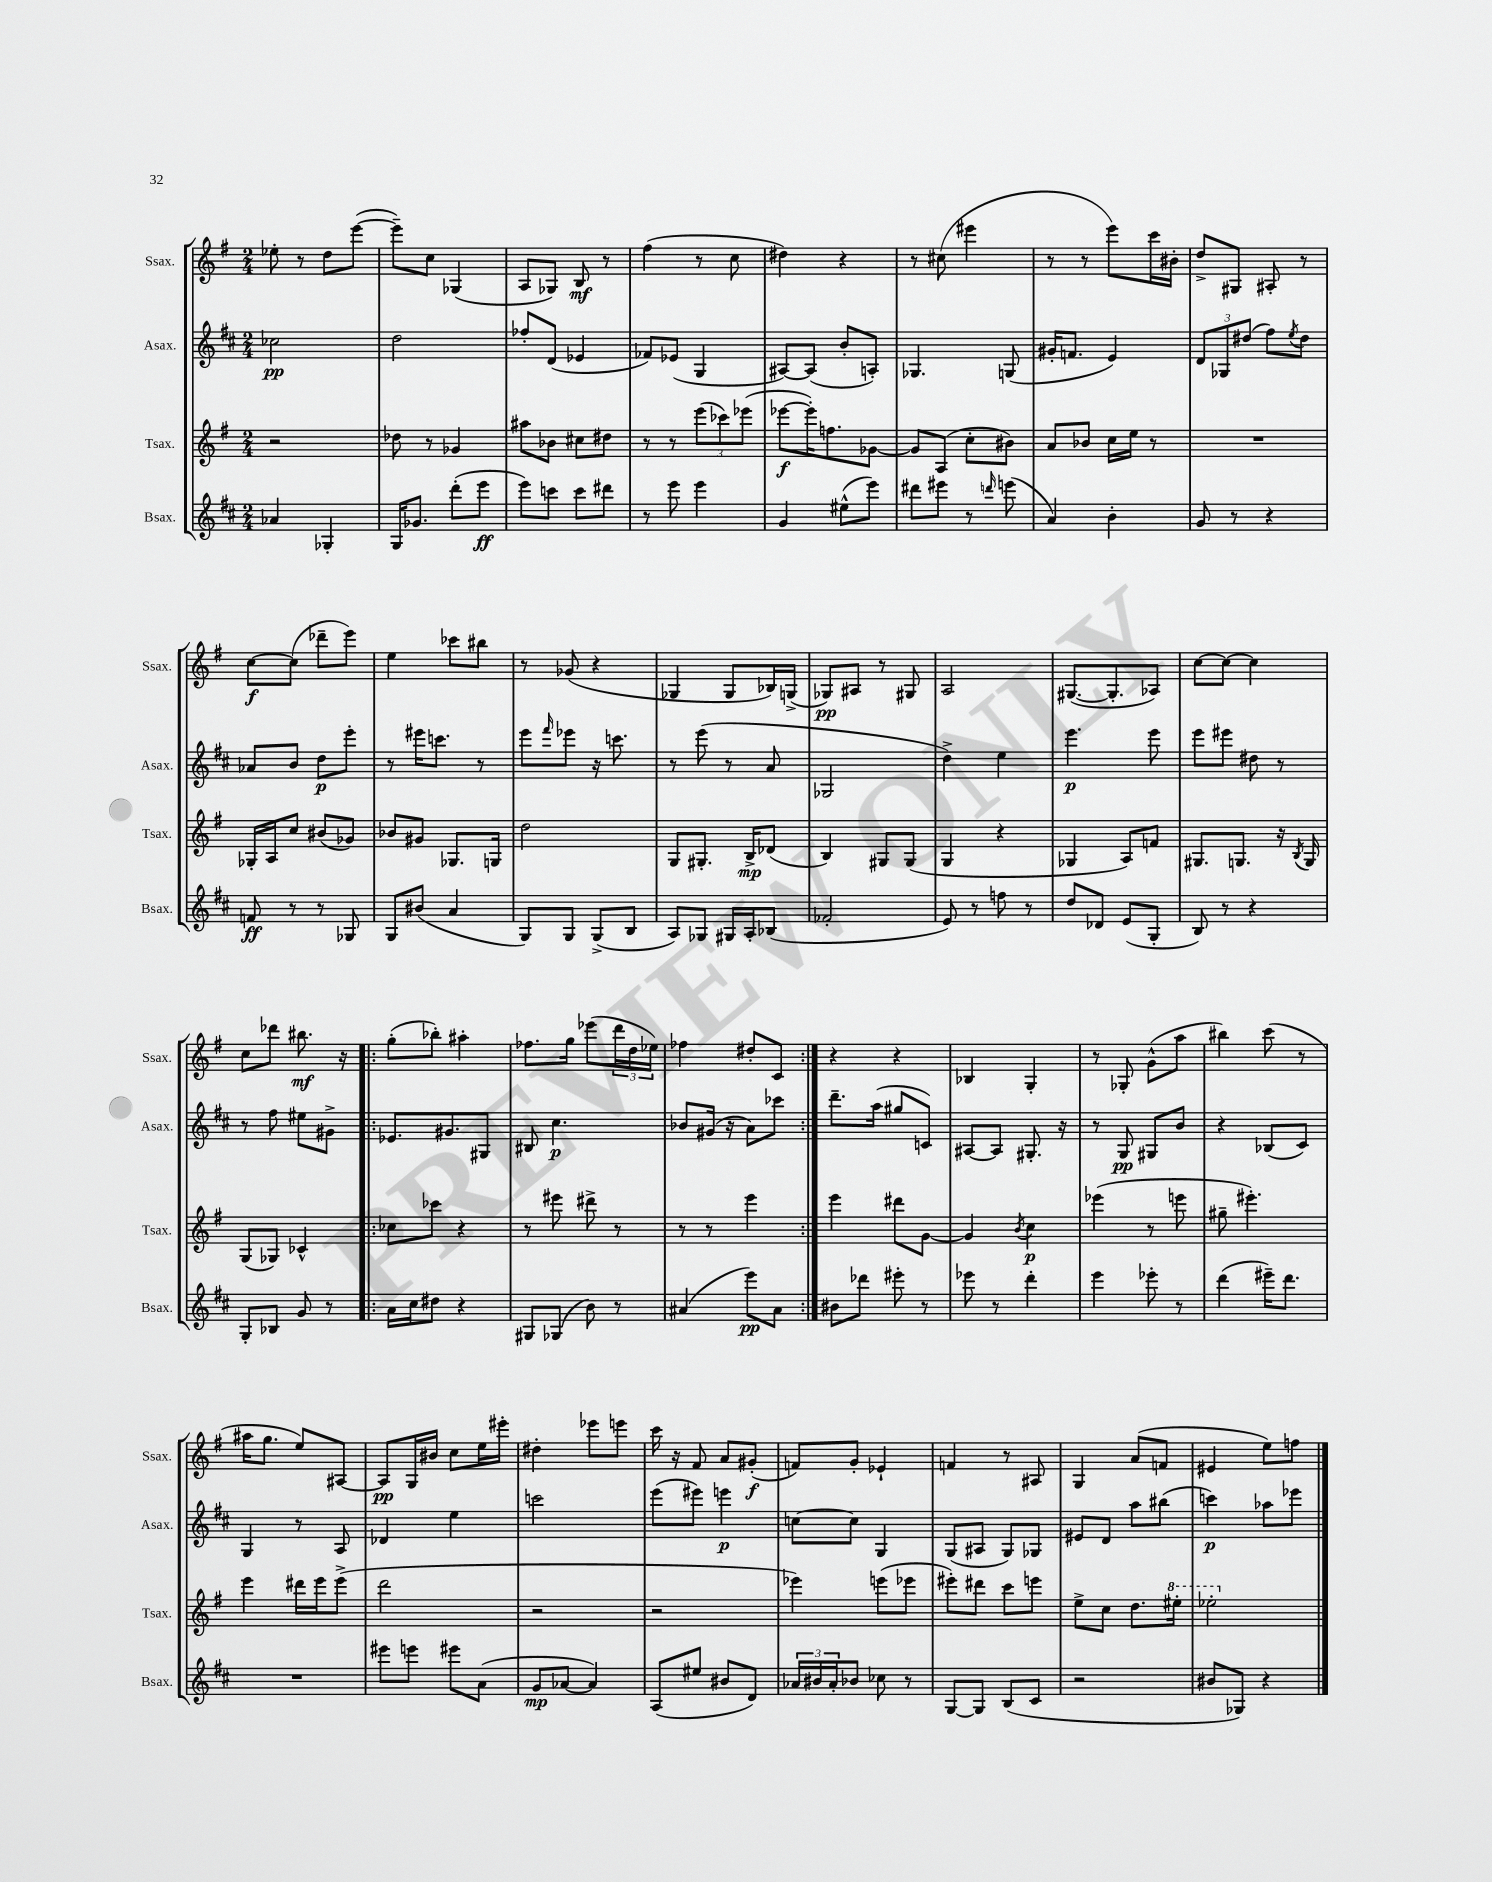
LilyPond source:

<<
\new StaffGroup <<
\new Staff = "s0" \with { instrumentName = "Ssax." shortInstrumentName = "Ssax." } {
    \clef treble \key g \major \numericTimeSignature \time 2/4
    ees''8-. r8 d''8 e'''8~( |
    e'''8--) c''8 ges4( |
    a8 ges8) b8\mf r8 |
    fis''4( r8 c''8 |
    dis''4) r4 |
    r8 cis''8( eis'''4 |
    r8 r8 e'''8) c'''16 bis'16-. |
    d''8-> gis8 ais8-. r8 |
    c''8~\f c''8( des'''8-- e'''8) |
    e''4 ces'''8 bis''8 |
    r8 ges'8( r4 |
    ges4 ges8 bes16) g16->( |
    ges8\pp) ais8 r8 gis8 |
    a2 |
    gis8.~( gis8.-. aes8) |
    c''8~ c''8~ c''4 |
    c''8 des'''8 bis''8.\mf r16 |
    \repeat volta 2 { g''8-.( bes''8-.) ais''4-. |
    fes''8. g''16 ees'''8( \tuplet 3/2 { d'''16 d''16 ees''16) } |
    fes''4 dis''8-. c'8 | }
    r4 r4 |
    bes4 g4-. |
    r8 ges8-. g'8-^( a''8 |
    bis''4) c'''8( r8 |
    ais''16 g''8. e''8) ais8~ |
    ais8\pp g16 bis'16 c''8 e''16 eis'''16-. |
    dis''4-. ees'''8 e'''8 |
    c'''16 r16 fis'8 a'8 gis'8-.\f( |
    f'8) g'8-. ees'4-! |
    f'4 r8 ais8 |
    g4 a'8( f'8 |
    eis'4 e''8) f''8 \bar "|." |
}
\new Staff = "s1" \with { instrumentName = "Asax." shortInstrumentName = "Asax." } {
    \clef treble \key d \major \numericTimeSignature \time 2/4
    ces''2\pp |
    d''2 |
    fes''8-. d'8( ees'4 |
    fes'8) ees'8( g4 |
    ais8~) ais8( b'8-. a8-.) |
    ges4. g8( |
    gis'16-. f'8. e'4) |
    \tuplet 3/2 { d'8 ges8 dis''8( } fis''8) \acciaccatura { e''8 } dis''8 |
    aes'8 b'8 d''8\p e'''8-. |
    r8 eis'''16 c'''8. r8 |
    e'''8 \grace { fis'''16 } ees'''8 r16 c'''8. |
    r8 e'''8( r8 a'8 |
    ges2 |
    d''4->) e''4 |
    e'''4.\p e'''8 |
    e'''8 eis'''8 dis''8 r8 |
    r8 fis''8 eis''8 gis'8-> |
    \repeat volta 2 { ees'8. gis'8. gis8 |
    bis8 cis''4.\p |
    bes'8 gis'16( r16 a'8) ces'''8 | }
    d'''8.-- a''16( gis''8 c'8) |
    ais8~ ais8 gis8.-. r16 |
    r8 g8\pp gis8 b'8 |
    r4 bes8( cis'8) |
    g4 r8 a8 |
    des'4 e''4 |
    c'''2 |
    e'''8( eis'''8) e'''4\p |
    c''8~ c''8 g4 |
    g8( ais8 g8) ges8 |
    eis'8 d'8 a''8 bis''8( |
    c'''4\p) aes''8 ees'''8 \bar "|." |
}
\new Staff = "s2" \with { instrumentName = "Tsax." shortInstrumentName = "Tsax." } {
    \clef treble \key g \major \numericTimeSignature \time 2/4
    r2 |
    des''8 r8 ges'4 |
    ais''8 bes'8 cis''8 dis''8 |
    r8 r8 \tuplet 3/2 { e'''8( ces'''8) ees'''8( } |
    ees'''8~\f ees'''16-.) f''8. ges'8~ |
    ges'8 a8( c''8-. bis'8) |
    a'8 bes'8 c''16 e''16 r8 |
    R2 |
    ges16-. a16 c''8 bis'8( ges'8) |
    bes'8 gis'8 ges8. g16 |
    d''2 |
    g8 gis8.-. b16->\mp des'8( |
    b4) gis8 gis8( |
    g4 r4 |
    ges4 a8) f'8 |
    gis8. g8. r16 \acciaccatura { b8 } g16 |
    g8( ges8) ces'4-^ |
    \repeat volta 2 { ces''8 ces'''8 r4 |
    r8 eis'''8 dis'''8-> r8 |
    r8 r8 e'''4 | }
    e'''4 dis'''8 g'8~ |
    g'4 \acciaccatura { b'8 } c''4\p |
    ees'''4( r8 e'''8 |
    gis''8-- eis'''4.-.) |
    e'''4 dis'''16 e'''16 e'''8->( |
    d'''2 |
    r2 |
    r2 |
    ees'''4) e'''8( ees'''8 |
    eis'''8-.) dis'''8 c'''8 e'''8 |
    e''8-> c''8 d''8. \ottava #1 eis'''16-. |
    ees'''2-. \ottava #0 \bar "|." |
}
\new Staff = "s3" \with { instrumentName = "Bsax." shortInstrumentName = "Bsax." } {
    \clef treble \key d \major \numericTimeSignature \time 2/4
    aes'4 ges4-. |
    g16 ges'8. d'''8-.( e'''8\ff |
    e'''8) c'''8 c'''8 dis'''8 |
    r8 e'''8 e'''4 |
    g'4 eis''8-^( e'''8) |
    dis'''8 eis'''8 r8 \grace { d'''16 } e'''8( |
    a'4) b'4-. |
    g'8 r8 r4 |
    f'8\ff r8 r8 ges8 |
    g8 bis'8( a'4 |
    g8) g8 g8->( b8 |
    a8) ges8 gis16 a16-. bes8( |
    fes'2-. |
    e'8) r8 f''8 r8 |
    d''8 des'8 e'8( g8-. |
    b8) r8 r4 |
    g8-. bes8 g'8 r8 |
    \repeat volta 2 { a'16 cis''16 dis''8 r4 |
    gis8 ges8( b'8) r8 |
    ais'4( e'''8\pp) ais'8 | }
    bis'8 des'''8 eis'''8-. r8 |
    ees'''8 r8 d'''4-. |
    e'''4 ees'''8-. r8 |
    d'''4( eis'''16--) d'''8. |
    R2 |
    eis'''8 e'''8 eis'''8 a'8( |
    g'8\mp aes'8~ aes'4) |
    a8( eis''8 bis'8 d'8) |
    \tuplet 3/2 { aes'16 bis'16 aes'16-. } bes'8 ces''8 r8 |
    g8~ g8 b8( cis'8 |
    r2 |
    bis'8 ges8) r4 \bar "|." |
}
>>
>>
\layout { \context { \Score \remove "Bar_number_engraver" } }
